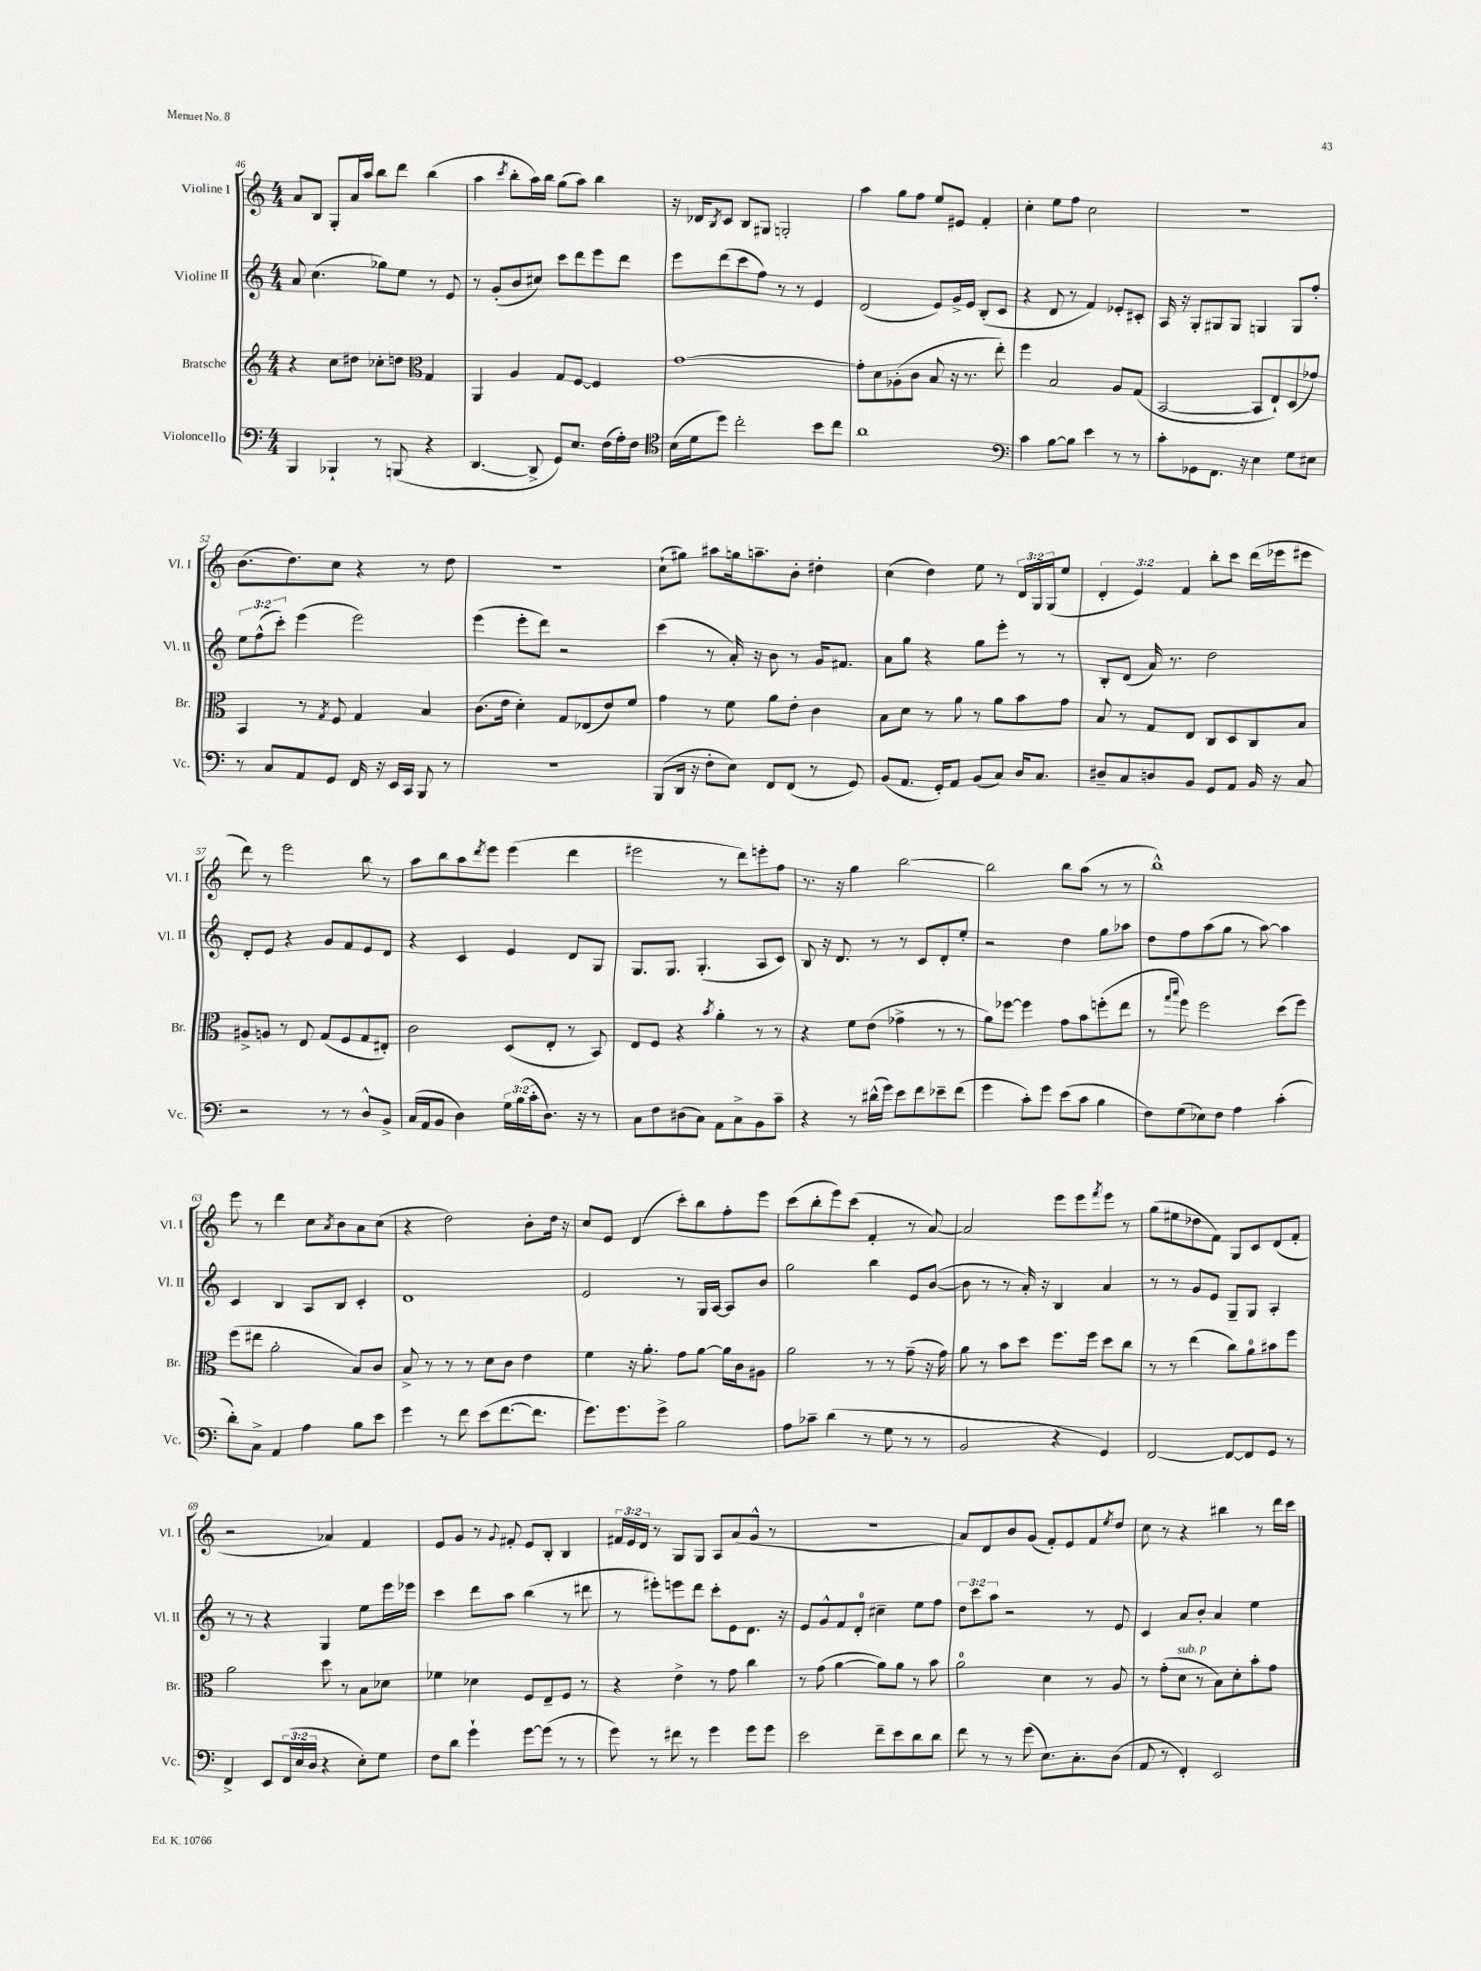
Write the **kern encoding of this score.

**kern	**kern	**kern	**kern
*part4	*part3	*part2	*part1
*staff4	*staff3	*staff2	*staff1
*I"Violoncello	*I"Bratsche	*I"Violine II	*I"Violine I
*I'Vc.	*I'Br.	*I'Vl. II	*I'Vl. I
*clefF4	*clefG2	*clefG2	*clefG2
*k[]	*k[]	*k[]	*k[]
*M4/4	*M4/4	*M4/4	*M4/4
=46	=46	=46	=46
4BBB/	4r	8a/	8a/L
.	.	(4.cc\	8B/J
4BBB-X`/	8cc\L	.	8G'/L
.	8dd#X\J	.	16a/L
.	.	.	16aa/JJ
8r	8cc-X'\L	8gg-X\L)	8bb\L
(8BBBn/	8ddn\J	8ee\J	8ddd\J
*	*clefC3	*	*
4r	4G/	8r	(4bb\
.	.	8e/	.
=47	=47	=47	=47
[4.DD/	4AA/	8r	4aa\
.	.	(8g'/L	.
.	.	.	8qccc/
.	4A/	8b/	8bb'\L
8DD^/]	.	8cc#X/J)	16aa\L)
.	.	.	16bb\JJ
8GG/L)	8G/L	8ccc\L	(8gg\L
8.E/J	[8F/J	8ddd\	8aa\J)
.	4F/]	8eee\	4bb\
(16F\LL	.	.	.
16A'\)	.	8ddd\J	.
16F\JJ	.	.	.
=48	=48	=48	=48
*clefC4	*	*	*
(16B\LL	[1g	8eee\L	16r
16d\J	.	.	16d-X/KL
.	.	.	8qB/
8dd\J)	.	(8ddd\	8c/J
2cc'\	.	8ccc\	8B/L
.	.	8ff\J)	8G#X/J
.	.	8r	2Gn'/
.	.	8r	.
8b\L	.	4e/	.
8cc\J	.	.	.
=49	=49	=49	=49
1a	8g'\L]	(2d/	4aa\
.	8d\	.	.
.	(8A-X'\	.	8gg\L
.	8c\J	.	8ff\J
.	8B/	8e/L)	8ee/L
.	16r	16g^/L	8e#X/J
.	8.r	16e/JJ	.
.	.	(8B'/L	4f'/
.	8ee'\)	8c/J	.
=50	=50	=50	=50
*clefF4	*	*	*
4c\	4ff\	4r	4cc'\
[8B\L	2B/	8d/	8ee\L
8B\J]	.	8r	8ff\J
4e\	.	4f/)	2cc\
8r	8A/L	8e-X'/L	.
8r	(8G/J	8c#X'/J	.
=51	=51	=51	=51
8c'\L	[2BB/	16A/	1r
.	.	16r	.
8GG-X\	.	8G'/L	.
8.FF\J	.	8G#X/	.
.	.	8G#/J	.
16r	.	.	.
4E\	8BB/L]	4Gn/	.
.	8E`/)	.	.
8G\L	(8D/	8G/L	.
8E#X\J	8g-X/J)	8ff'/J	.
!!LO:LB:g=z
=52	=52	=52	=52
8r	4BB/	12ee\L	(8.b\L
.	.	(12ff^^\	.
8C/L	.	.	.
.	.	12ccc'\J)	.
.	.	.	8.dd\)
8AA/	8r	(4eee\	.
.	8qG/	.	.
8GG/J	8F/	.	8cc\J
16FF/	4G/	2eee\)	4r
16r	.	.	.
16EE/LL	.	.	.
16CC/JJ	.	.	.
8BBB/	4B/	.	8r
8r	.	.	8dd\
=53	=53	=53	=53
1r	(8.c\L	(4eee\	1r
.	16e\Jk	.	.
.	4d'\)	8eee'\L	.
.	.	8ddd\J)	.
.	8G/L	2r	.
.	(8E-X/	.	.
.	8e/)	.	.
.	8f/J	.	.
=54	=54	=54	=54
(8BBB/L	4g\	(4ccc\	(8cc`\L
16DD/Jk	.	.	8gg#X\J)
16r	.	.	.
8F'\L	8r	8r	8aa#X\L
8E\J)	8f\	16a'/)	16ggn\k
.	.	16r	8.aan~\
8FF/L	8a\L	8b\	.
(8FF/J	8e'\J	8r	8b'\J
8r	4c\	16g/KL	4dd#X'\
.	.	8.f#X/J	.
8GG/)	.	.	.
=55	=55	=55	=55
(8BB/L	8B\L	8a\L	(4cc\
8.AA/J	8d\J	8gg\J	.
.	8r	4r	4dd\)
16GG'/KL)	.	.	.
8AA/J	8a\	.	.
(8BB/L	8r	8gg\L	8ee\
8C/J)	8a\L	8eee'\J	8r
16D/KL	8b\	8r	24d/LL
.	.	.	24G/
8.C/J	.	.	.
.	.	.	(24G/J
.	8g\J	8r	8ee/J
=56	=56	=56	=56
8D#X~/L	8B/	8B'/L	6d'/
8C/	8r	(8d/J	.
.	.	.	6e/)
8Dn/	8G/L	16a/)	.
.	.	8.r	.
.	.	.	6f/
8BB/J	8E/J	.	.
8GG/L	8C/L	2dd\	8bb'\L
8AA/J	8D/	.	8ccc\J
16BB/	8C/	.	(16ddd\LL
16r	.	.	16eee-X\J
8C/	8B/J	.	8eee#X\J
!!LO:LB:g=z
=57	=57	=57	=57
2r	8A#X^/L	8d'/L	8ddd\)
.	8An/J	8e/J	8r
.	8r	4r	2eee\
.	8E/	.	.
8r	(8G/L	8g/L	.
8r	8F/	8f/	.
8D^^/L	8G/	8e/	8bb\
8BB^/J	8E#X'/J)	8d/J	8r
=58	=58	=58	=58
(16C/LL	2c\	4r	8aa\L
16AA/J	.	.	.
8BB/J	.	.	8bb\
4D\)	.	4c/	8aa\
.	.	.	8qddd/
.	.	.	8eee\J
24G\LL	(8D/L	4e/	(4eee\
(24B\	.	.	.
24c'\J	.	.	.
8.D\J)	8E'/J	.	.
.	8r	8d/L	4ddd\
16r	.	.	.
8r	8BB/)	8G/J	.
=59	=59	=59	=59
8C\L	8E/L	8.G/L	2eee#X\
8F\	8F/J	.	.
.	.	8.G/J	.
(8D#X\	4r	.	.
8C\J)	.	(4.G'/	.
.	8qb/	.	.
8AA\L	4a'\	.	8r
8C^\	.	.	8ddd\L)
8BB\	8r	8A/L	8eeen'\
8c~\J	8r	8c/J)	8ff\J
=60	=60	=60	=60
4r	4r	8B/	8.r
.	.	16r	.
.	.	8.d/	16r
8r	8f\L	.	4gg\
(16d#X^^\LL	(8e\J	8r	.
16g\JJ)	.	.	.
8e\L	4g-X^\	8r	[2bb\
8f\	.	8c/L	.
8e-X~\	8r	8d'/	.
(8f\J	8r	8ee'/J	.
=61	=61	=61	=61
4g\	8a\L)	2r	2bb\]
.	[8ff-X\J	.	.
8c'\L)	4ff-\]	.	.
8g\J	.	.	.
(8e\L	8g\L	4dd\	8bb\L
8c\J	8b\	.	(8aa\J
4B\	(8ffn'\	8gg\L	8r
.	8ee\J	8aa-X\J	8r
=62	=62	=62	=62
8F\L)	8r	8dd\L	1bb^^)
.	16qqgg/LL	.	.
.	16qqbb/JJ	.	.
(8G\	8ff\)	8ff\	.
8E-X\)	2ff\	(8aa\	.
8F\J	.	8gg\J	.
4A\	.	8r	.
.	.	[8aa\)	.
(4c'\	(8dd\L	4aa\]	.
.	8ff\J)	.	.
!!LO:LB:g=z
=63	=63	=63	=63
8d'\L)	(8ff\L	4c/	8eee\
8C^\J	8ee#X\J	.	8r
4AA/	2a'\	4B/	4ddd\
4A\	.	8A/L	8cc\L
.	.	.	8qa/
.	.	8B/J	8b\
8B\L	8B/L)	4c'/	8a\
8e\J	8c/J	.	(8cc\J
=64	=64	=64	=64
4g\	8B^/	1d	4r
.	8r	.	.
8r	8r	.	2dd\)
8f\	8r	.	.
(8e\L	8d\L	.	.
[8.f\	8c\J	.	.
.	4e\	.	8b'\L
8.f\J]	.	.	.
.	.	.	16dd\Jk
.	.	.	16r
=65	=65	=65	=65
8.g\L)	4f\	2e/	8cc/L
.	.	.	8e/J
8.g\	.	.	.
.	16r	.	(4d/
.	8.a'\	.	.
8g^\J	.	.	.
2B\	8g\L	8r	8ccc'\L)
.	[8a\J	16G/LL	8bb\
.	.	[16A/JJ	.
.	16a\LL]	8A/L]	8ff'\
.	16c\J	.	.
.	8A#X\J	8b/J	8eee\J
=66	=66	=66	=66
8A\L	2a\	2gg\	(8ccc\L
8c-X~\J	.	.	8bb'\
(4d\	.	.	8eee\)
.	.	.	(8ccc\J
8r	8r	4bb\	4f'/
8G\	8r	.	.
8r	(8g~\	8e/L	8r
8r	16r	([8b/J	[8a/)
.	16g\)	.	.
=67	=67	=67	=67
2BB/	8a\	8b\]	2a/]
.	8r	8r	.
.	8b\L	8r	.
.	8dd\J	16a'/)	.
.	.	16r	.
4r	8.ff\L	4B/	8eee\L
.	.	.	8eee\
.	16ff\Jk	.	.
.	.	.	8qfff/
4GG/)	8dd\L	4a/	8eee\J
.	8cc\J	.	8r
=68	=68	=68	=68
[2FF/	8r	8r	(8gg\L
.	8r	8r	8ee#X\
.	(4ee\	8g/L	8dd-X\
.	.	8e/J	8f\J)
8FF/L_	8cc\L)	8G~/L	8G/L
8FF/]	8a\	8G/J	8c/
8GG/J	8b#X\	4A'/	(8d/
8r	8ff\J	.	8f'/J
!!LO:LB:g=z
=69	=69	=69	=69
4FF^/	2a\	8r	2r
.	.	8r	.
8EE/L	.	4r	.
(24FF/L	.	.	.
24E/	.	.	.
24D/JJ	.	.	.
4r	8dd\	4G/	4a-X/)
.	8r	.	.
8E'\L)	8B\L	8ee\L	4f/
8G\J	8d-X\J	16eee\L	.
.	.	16eee-X\JJ	.
=70	=70	=70	=70
8F\L	4f-X\	4ccc\	8e/L
8d\J	.	.	8g/J
4g`\	4d-X\	8ddd\L	8r
.	.	.	8qqg/
.	.	8aa\J	8f#X'/
[8g\L	8F/L	(4bb\	8e/L
(8g\J]	8E~/	.	8B'/J
8r	8F/J	8r	4B/
8r	8r	8ddd#X\	.
=71	=71	=71	=71
8g\)	4r	8r	24f#X/LL
.	.	.	24e/
.	.	.	24d/JJ
8r	.	8eee#X'\L)	8r
8f#X\	4e^\	8eeen\	8G/L
8r	.	8ddd\J	8G/J
4g\	8r	8ccc'\L	8A/L
.	8g\	8e\	(8a/
8g\L	4cc\	8.d\J	8g^^/J
8g\J	.	.	8r
.	.	16r	.
=72	=72	=72	=72
2e\	8r	8e/L	1r
.	(8g\	8g^^/	.
.	[4a\	8f/	.
.	.	8d'/J	.
8f~\L	8a\L])	4cc#X~\	.
8e\	8a\J	.	.
8d\	8r	8ee\L	.
8d\J	8b\	8ff\J	.
=73	=73	=73	=73
8f\	2a\	12dd\L	8a/L)
.	.	12ccc\	.
8r	.	.	8d/
.	.	12aa\J	.
8r	.	2r	8b/
(8g\	.	.	(8g/J
8.E\L)	4d\	.	8f'/L)
.	.	.	8e/
8.C'\	.	.	.
.	8r	8r	8f/
.	.	.	8qee/
(8D\J	8A/	8e/	8dd/J
=74	=74	=74	=74
8AA/	8r	4c/	8cc\
8r	(8g'\L	.	8r
!	!LO:TX:a:i:t=sub. p	!	!
4FF'/)	8d\J	8a/L	4r
.	8r	8b'/J	.
2EE/	8B\L)	4a/	4bb#X\
.	8d'\	.	.
.	8b'\	4ee\	8r
.	8g\J	.	16ddd\LL
.	.	.	16ccc\JJ
==	==	==	==
*-	*-	*-	*-
